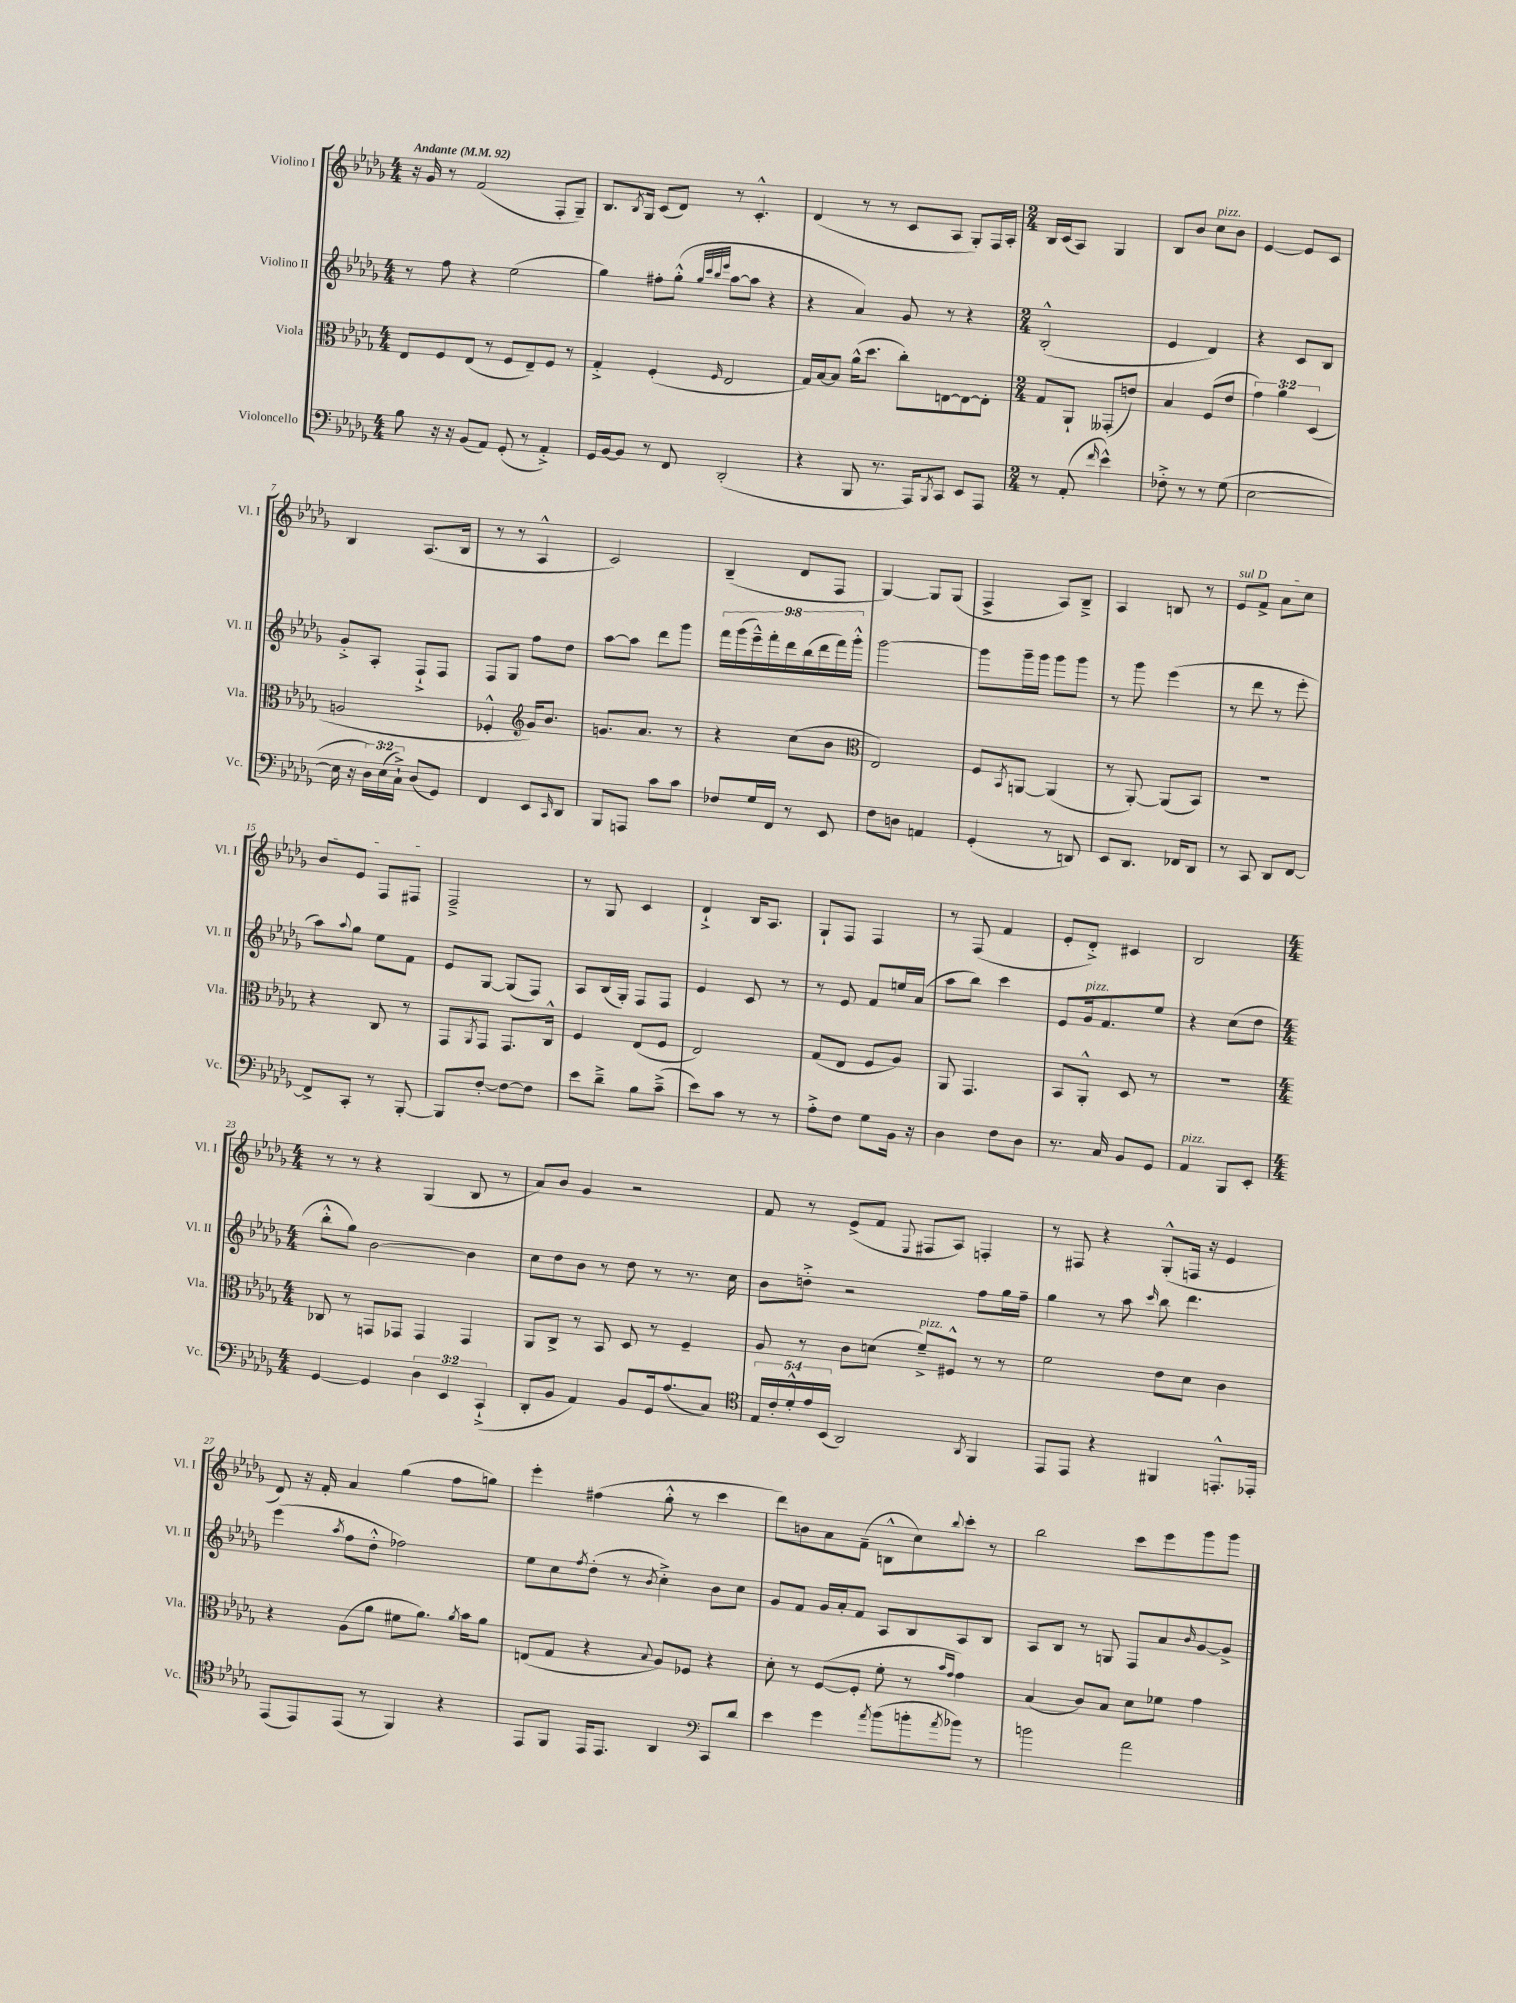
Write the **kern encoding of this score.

**kern	**kern	**kern	**kern
*part4	*part3	*part2	*part1
*staff4	*staff3	*staff2	*staff1
*I"Violoncello	*I"Viola	*I"Violino II	*I"Violino I
*I'Vc.	*I'Vla.	*I'Vl. II	*I'Vl. I
*clefF4	*clefC3	*clefG2	*clefG2
*k[b-e-a-d-g-]	*k[b-e-a-d-g-]	*k[b-e-a-d-g-]	*k[b-e-a-d-g-]
*M4/4	*M4/4	*M4/4	*M4/4
*MM92	*MM92	*MM92	*MM92
=1	=1	=1	=1
!	!	!	!LO:TX:a:B:t=Andante
8B-\	8E-/L	8r	16r
.	.	.	16g-/
16r	8F/	8ff\	8r
16r	.	.	.
(8BB-/L	(8E-/J	4r	(2f/
8AA-/J)	8r	.	.
(8GG-'/	8F/L	(2ee-\	.
8r	8E-~/)	.	.
4AA-'^/)	8F/J	.	8F'/L
.	8r	.	8G-~/J)
=2	=2	=2	=2
16GG-/LL	4G-'^/	4gg-\)	8.B-/L
[16BB-/J	.	.	.
8BB-/J]	.	.	.
.	.	.	8qB-/
.	.	.	16G-/Jk
8r	(4F'/	8ff#X'\L	(8c/L
8FF/	.	(8gg-'^^\J	8d-/J)
.	.	32qqgg-/LLL	.
.	.	32qqccc/	.
.	.	32qqbb-/	.
.	16qqF/	32qqeee-/JJJ	.
(2DD-'/	2E-/	[8aa-\L	8r
.	.	8aa-\J]	4.c'^^/
.	.	4r	.
=3	=3	=3	=3
4r	16G-/LL)	4r	(4d-/
.	[16B-/J	.	.
.	8B-/J]	.	.
8BBB-/	(16a-^^\KL	4a-/)	8r
.	8.dd-\J	.	.
8.r	.	.	8r
.	8cc'\L)	8g-/	8c/L
16AAA-/KL)	.	.	.
8qBBB-/	.	.	.
8CC/J	[8En\	8r	8A-/J
8EE-/L	8E\_	4r	8G-'/L)
8AAA-/J	8E'\J]	.	16F/L
.	.	.	16A-'/JJ
=4	=4	=4	=4
*M2/4	*M2/4	*M2/4	*M2/4
8r	8G-/L	(2B-'^^/	16B-/LL
.	.	.	(16c/J
(8AA-'/	8AA-`/J	.	8A-/J)
16qqf/	.	.	.
4e-^^\)	(8GG--X'/L	.	4G-/
.	8en/J)	.	.
=5	=5	=5	=5
8F-X'^\	4B-/	4e-/	8B-/L
8r	.	.	8b-/J
!	!	!	!LO:TX:a:i:t=pizz.
8r	(8F/L	4d-/)	8cc\L
(8G-\	8e-/J	.	8b-\J
=6	=6	=6	=6
[2E-\	6g-\)	4r	[4e-/
.	6a-\	.	.
.	.	8c/L	8e-/L]
.	(6D-/	.	.
.	.	8B-/J	8c/J
!!LO:LB:g=z
=7	=7	=7	=7
16E-\]	2An/	8g-'^/L	4B-/
16r	.	.	.
24D-\LL)	.	8A-'/J	.
(24E-\	.	.	.
24C`^\JJ)	.	.	.
(8D-/L	.	8F`^/L	(8.A-/L
8GG-/J)	.	8F/J	.
.	.	.	16B-/Jk
=8	=8	=8	=8
4FF/	4F-X'^^/	8F/L	8r
.	.	8G-/J	8r
*	*clefG2	*	*
8EE-/L	16g-/KL)	8ff\L	4A-^^/
.	8.b-/J	.	.
16qqCC/	.	.	.
8DD-/J	.	8dd-\J	.
=9	=9	=9	=9
8BBB-/L	8.gn/L	[8aa-\L	2c/)
8AAAn/J	.	8aa-\J]	.
.	8.a-/J	.	.
8c\L	.	8ddd-\L	.
8c\J	8r	8ggg-\J	.
=10	=10	=10	=10
8F-X/L	4r	18fff\LL	(4B-~/
.	.	(18ggg-\	.
.	.	18eee-~^^\)	.
16G-/L	.	.	.
.	.	18fff'\	.
16FF/JJ	.	.	.
.	.	18ddd-\	.
8r	(8cc\L	.	8d-/L
.	.	(18bb-\	.
.	.	18ddd-\	.
8EE-/	8b-\J	.	8F/J
.	.	18fff\)	.
.	.	18ggg-'^^\JJ	.
=11	=11	=11	=11
*	*clefC3	*	*
8F\L	2E-/)	[2ggg-\	[4G-/)
8Dn\J	.	.	.
4AAn/	.	.	8G-/L]
.	.	.	(8G-/J
=12	=12	=12	=12
(4GG-'/	8F/L	8ggg-\L]	4F^/
.	8qBB-/	.	.
.	[8AAn/J	16ggg-~\L	.
.	.	16ggg-\JJ	.
8r	(4AA/]	8ggg-\L	8A-/L)
8DDn/)	.	8ggg-\J	8B-~^/J
=13	=13	=13	=13
8EE-/L	8r	8r	4A-/
8.DD-/J	[8AA-'/)	8ggg-\	.
.	(8AA-/L]	(4eee-\	8Bn/
16FF-X/KL	.	.	.
8DD-/J	8BB-/J)	.	8r
=14	=14	=14	=14
!	!	!	!LO:TX:a:i:t=sul D
8r	2r	8r	8e-/L
8CC/	.	8ddd-\	8f^/J
8DD-/L	.	8r	8a-\L
[8FF/J	.	8eee-'\	8cc\J
!!LO:LB:g=z
=15	=15	=15	=15
8FF^/L]	4r	8aa-\L)	8b-/L
.	.	8qqaa-/	.
8CC'/J	.	8gg-\J	8e-/J
8r	8C/	8ee-\L	8F/L
[8BBB-'/	8r	8f\J	8F#X/J
=16	=16	=16	=16
8BBB-/L]	8GG-/L	8e-/L	2F~^/
.	8qAA-/	.	.
[8F'/J	8GG-/J	[8G-/J	.
8F\L_	8.GG-/L	(8G-/L]	.
8F\J]	.	8F/J)	.
.	16C^^/Jk	.	.
=17	=17	=17	=17
8e-\L	4F/	8A-/L	8r
8d-~^\J	.	(16B-/L	8G-/
.	.	16G-'/JJ)	.
8B-\L	(8E-/L	8F/L	4c/
(8c~^\J	8F/J	8F/J	.
=18	=18	=18	=18
8e-\L)	2E-/)	4e-/	4d-`^/
8c\J	.	.	.
8r	.	8c/	16B-/KL
.	.	.	8.A-/J
8r	.	8r	.
=19	=19	=19	=19
8A-'^\L	(8G-/L	8r	8G-`/L
8F\J	8E-/J	8e-/	8F/J
8G-\L	8F/L	8f/L	4F/
16BB-\Jk	8A-/J)	16een/L	.
16r	.	(16a-/JJ	.
=20	=20	=20	=20
4D-\	8AA-/	8aa-\L	8r
.	4.GG-/	8bb-\J)	(8F/
8F\L	.	4ccc\	4f/
8D-\J	.	.	.
=21	=21	=21	=21
8.r	8BB-/L	8e-/L	8e-'/L
!	!	!LO:TX:a:i:t=pizz.	!
.	8AA-'^^/J	16g-/k	8d-'^/J)
16C/	.	8.f/	.
8BB-/L	8D-/	.	4c#X/
8GG-/J	8r	8ee-/J	.
=22	=22	=22	=22
!LO:TX:a:i:t=pizz.	!	!	!
4AA-/	2r	4r	2B-/
8BBB-/L	.	(8cc\L	.
8EE-'/J	.	8dd-\J	.
!!LO:LB:g=z
=23	=23	=23	=23
*M4/4	*M4/4	*M4/4	*M4/4
[4GG-/	8C-X/	8bb-'^^\L	8r
.	8r	8gg-\J)	8r
4GG-/]	8GGn/L	[2b-\	4r
.	8GG-X/J	.	.
6D-\	4GG-/	.	(4G-/
6EE-/	.	.	.
.	4GG-/	4b-\]	8B-/
(6CC`^/	.	.	.
.	.	.	8r
=24	=24	=24	=24
8DD-'/L	8AA-/L	8cc\L	8a-/L)
8BB-/J	8C^/J	8dd-\	8b-/J
4AA-/)	8r	8b-\J	4g-/
.	8BB-/	8r	.
8BB-/L	8D-/	8dd-\	2r
16GG-/k	8r	8r	.
(8.A-/	.	.	.
.	4F~/	8.r	.
8C/J)	.	.	.
.	.	16cc\	.
=25	=25	=25	=25
*clefC4	*	*	*
20E-/LL	8A-/	8b-\L	8f/
20c'/	.	.	.
20d-'^^/	.	.	.
.	8r	8ddn'^\J	8r
20e-/	.	.	.
(20BB-/JJ	.	.	.
2AA-/)	8c\L	2r	(8e-^/L
.	(8dn\J	.	8f/J
.	.	.	8qqE-/
!	!LO:TX:a:i:t=pizz.	!	!
.	8f~^/L)	.	8F#X/L
.	8F#X^^/J	.	8A-/J)
8qAA-/	.	.	.
4FF/	8r	8ff\L	4Fn'/
.	8r	16gg-\L	.
.	.	16ff~\JJ	.
=26	=26	=26	=26
8EE-/L	2f\	4gg-\	8r
8EE-/J	.	.	8F#X/
4r	.	8r	4r
.	.	8aa-\	.
.	.	16qqccc/	.
4FF#X/	8e-\L	8bb-\	(8G-'^^/L
.	8d-\J	4.ddd-\	16Fn/Jk
.	.	.	16r
8.EEn'^^/L	4c\	.	4e-/
16EE-X'/Jk	.	.	.
!!LO:LB:g=z
=27	=27	=27	=27
(8EE-/L	4r	(4eee-\	8d-/)
8EE-/)	.	.	16r
.	.	.	16f'/
.	.	8qaa-/	.
(8EE-/J	(8A-\L	8ff\L	4a-/
8r	8a-\J	8dd-'^^\J	.
4FF/)	8f#X\L	2ff-X\)	(4gg-\
.	8.a-\J)	.	.
4r	.	.	8ff\L
.	8qa-/	.	.
.	16b-\KL	.	.
.	8a-\J	.	8ggn\J)
=28	=28	=28	=28
8EE-/L	(8En/L	8ee-\L	4eee-'\
8FF/J	8G-/J	8cc\	.
.	.	8qff/	.
16EE-/KL	4r	(8dd-'\J	(4ff#X\
8.EE-/J	.	.	.
.	.	8r	.
.	8qqB-/	8qb-/	.
4AA-/	8A-/L)	4cc'^\)	8gg-'^^\
.	8F-X/J	.	8r
*clefF4	*	*	*
8CC/L	4r	8b-\L	4ccc\
8d-/J	.	8cc\J	.
=29	=29	=29	=29
4e-\	8d-'\	8g-/L	8ddd-\L)
.	8r	8f/J	8bn\
4g-\	([8F/L	16g-/LL	8a-\
.	.	16a-'/J	.
.	8F'/J]	8f/J	(8f~\J
8qa-/	.	.	.
(8b-\L	8f'\	8A-/L	8Bn^^\L
8bn'\	8r	8B-/	8cc\)
.	16qqb-/LL	.	.
8qa-/	16qqg-/JJ	.	8qqbb-/
8b-X\J)	4g-\)	8A-/	8ccc'\J
8r	.	8B-/J	8r
=30	=30	=30	=30
2bn\	(4B-/	8A-/L	2bb-\
.	.	8B-/J	.
.	8c/L)	8r	.
.	8B-/J	8Gn/	.
2a-\	8d-\L	8F/L	8ccc\L
.	8f-X\J	8a-/	8eee-\
.	.	16qqb-/	.
.	4g-\	[8g-/	8ggg-\
.	.	8g-^/J]	8ggg-\J
==	==	==	==
*-	*-	*-	*-
